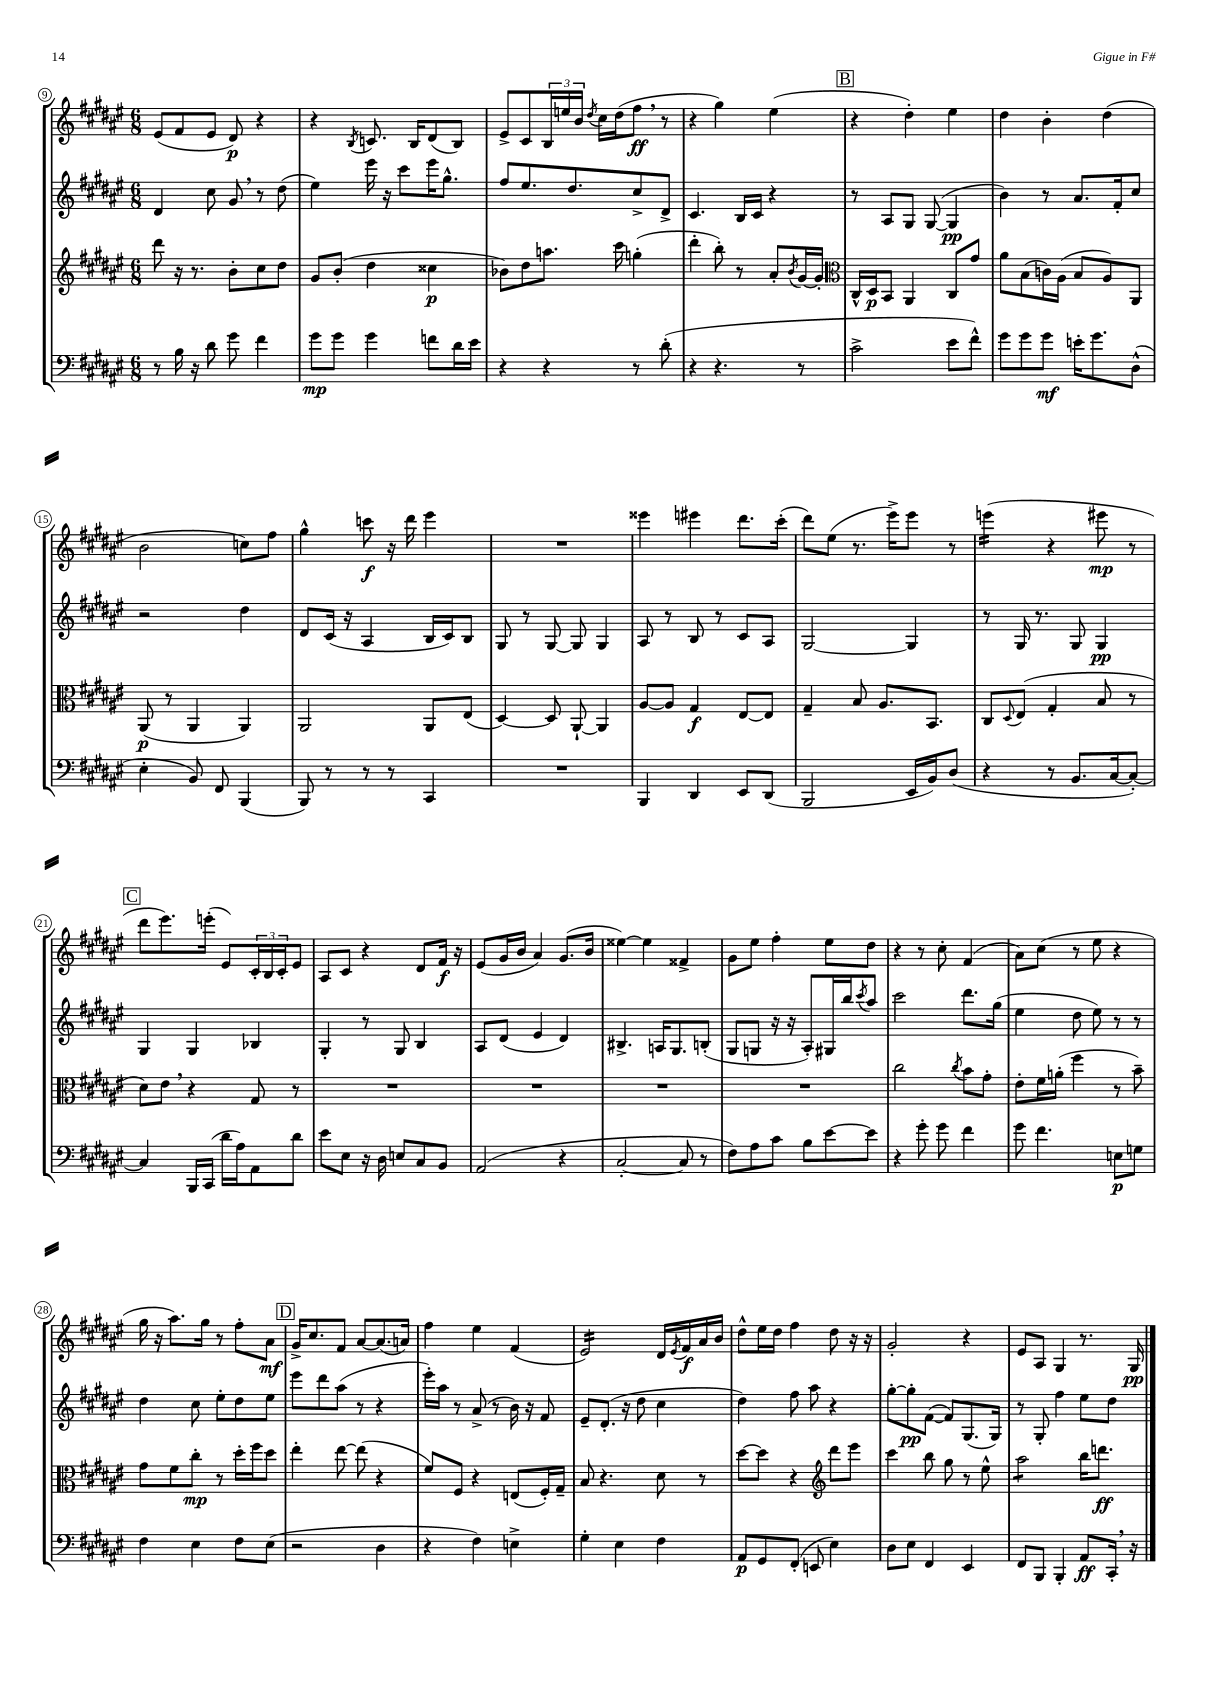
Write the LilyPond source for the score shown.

<<
\new StaffGroup <<
\new Staff = "s0" {
    \clef treble \key fis \major \numericTimeSignature \time 6/8
    eis'8( fis'8 eis'8 dis'8\p) r4 |
    r4 \acciaccatura { b8 } c'8. b16 dis'8( b8) |
    eis'8-> cis'8 \tuplet 3/2 { b16 e''16 b'16 } \acciaccatura { dis''8 } cis''16 dis''16( fis''8\ff \breathe r8 |
    r4 gis''4) eis''4( |
    \mark \markup { \box "B" } r4 dis''4-.) eis''4 |
    dis''4 b'4-. dis''4( |
    b'2 c''8) fis''8 |
    gis''4-^ c'''8\f r16 dis'''16 eis'''4 |
    R2. |
    eisis'''4 eis'''4 dis'''8. cis'''16-.( |
    dis'''8) eis''8( r8. eis'''16->) eis'''8 r8 |
    e'''4:16( r4 eis'''8\mp r8 |
    \mark \markup { \box "C" } dis'''8 eis'''8.) e'''16-.( eis'8) \tuplet 3/2 { cis'16-. b16 cis'16-. } eis'8 |
    ais8 cis'8 r4 dis'8 fis'16\f r16 |
    eis'8( gis'16 b'16 ais'4) gis'8.( b'16 |
    eisis''4~) eisis''4 fisis'4-> |
    gis'8 eis''8 fis''4-. eis''8 dis''8 |
    r4 r8 cis''8-. fis'4( |
    ais'8) cis''8( r8 eis''8 r4 |
    gis''16 r16 ais''8.) gis''16 r8 fis''8-. ais'8\mf |
    \mark \markup { \box "D" } gis'16-> cis''8. fis'8 ais'8~ ais'8.( a'16) |
    fis''4 eis''4 fis'4( |
    eis'2:16) dis'16 \acciaccatura { eis'8 } fis'16\f ais'16 b'16 |
    dis''8-^ eis''16 dis''16 fis''4 dis''8 r16 r16 |
    gis'2-. r4 |
    eis'8 ais8 gis4 r8. gis16\pp \bar "|." |
}
\new Staff = "s1" {
    \clef treble \key fis \major \numericTimeSignature \time 6/8
    dis'4 cis''8 gis'8 \breathe r8 dis''8( |
    eis''4) eis'''16 r16 cis'''8 eis'''16 gis''8.-^ |
    fis''8 eis''8. dis''8. cis''8-> dis'8-> |
    cis'4. b16 cis'16 r4 |
    \mark \markup { \box "B" } r8 ais8 gis8 gis8~( gis4\pp |
    b'4) r8 ais'8. fis'16-. cis''8 |
    r2 dis''4 |
    dis'8 cis'16( r16 ais4 b16 cis'16) b8 |
    gis8 r8 gis8~ gis8 gis4 |
    ais8 r8 b8 r8 cis'8 ais8 |
    gis2~ gis4 |
    r8 gis16 r8. gis8 gis4\pp |
    \mark \markup { \box "C" } gis4 gis4 bes4 |
    gis4-. r8 gis8 b4 |
    ais8 dis'8( eis'4 dis'4) |
    bis4.-> a16 gis8. b8-.( |
    gis8 g8 r16 r16 ais8-.) gis16 b''16 \acciaccatura { cis'''8 } ais''8 |
    cis'''2 dis'''8. gis''16( |
    eis''4 dis''8 eis''8) r8 r8 |
    dis''4 cis''8 eis''8-. dis''8 eis''8 |
    \mark \markup { \box "D" } eis'''8 dis'''8 ais''8( r8 r4 |
    eis'''16-.) ais''16 r8 ais'8->( r8 b'16) r16 fis'8 |
    eis'8-- dis'8.-.( r16 dis''8 cis''4 |
    dis''4) fis''8 ais''8 r4 |
    gis''8~-. gis''8-.\pp fis'8~( fis'8) gis8.( gis16) |
    r8 gis8-. fis''4 eis''8 dis''8 \bar "|." |
}
\new Staff = "s2" {
    \clef treble \key fis \major \numericTimeSignature \time 6/8
    dis'''8 r16 r8. b'8-. cis''8 dis''8 |
    gis'8 b'8-.( dis''4 cisis''4\p |
    bes'8) dis''8 a''8. cis'''16 g''4-.( |
    dis'''4-. b''8-.) r8 ais'8-. \acciaccatura { b'8 } gis'16~ gis'16-. |
    \mark \markup { \box "B" } \clef alto cis16-^ dis16\p b,8 ais,4 cis8 gis'8 |
    ais'8 b8( c'16) ais16( b8 ais8) ais,8 |
    ais,8\p( r8 ais,4 ais,4) |
    ais,2 ais,8 eis8( |
    dis4~) dis8 ais,8~-! ais,4 |
    ais8~ ais8 gis4\f eis8~ eis8 |
    gis4-- b8 ais8. b,8. |
    cis8 \appoggiatura { dis8 } eis8( gis4-. b8 r8 |
    \mark \markup { \box "C" } dis'8) eis'8 \breathe r4 gis8 r8 |
    R2. |
    R2. |
    R2. |
    R2. |
    cis''2 \acciaccatura { cis''8 } b'8 gis'8-. |
    eis'8-. fis'16 a'16-.( fis''4 r8 b'8--) |
    gis'8 fis'8 cis''8-.\mp r8 dis''16-. fis''16 dis''8 |
    \mark \markup { \box "D" } eis''4-. eis''8~ eis''8( r4 |
    fis'8) fis8 r4 e8( fis16-.) gis16-- |
    b8 r4. dis'8 r8 |
    dis''8~ dis''8 r4 \clef treble dis'''8 eis'''8 |
    cis'''4 b''8 gis''8 r8 eis''8-^ |
    ais''2:8 b''16 d'''8.\ff \bar "|." |
}
\new Staff = "s3" {
    \clef bass \key fis \major \numericTimeSignature \time 6/8
    r8 b16 r16 dis'8 gis'8 fis'4 |
    gis'8\mp gis'8 gis'4 f'8 dis'16 eis'16 |
    r4 r4 r8 dis'8-.( |
    r4 r4. r8 |
    \mark \markup { \box "B" } cis'2-> eis'8 fis'8-^) |
    gis'8 gis'8 gis'8\mf e'16-. gis'8. dis8-^( |
    eis4-. b,8) fis,8 b,,4( |
    b,,8) r8 r8 r8 cis,4 |
    R2. |
    b,,4 dis,4 eis,8 dis,8( |
    b,,2 eis,16 b,16) dis8( |
    r4 r8 b,8. cis16~ cis8~-.) |
    \mark \markup { \box "C" } cis4 b,,16 cis,16( dis'16 ais16) ais,8 dis'8 |
    eis'8 eis8 r16 dis16 e8 cis8 b,8 |
    ais,2( r4 |
    cis2~-. cis8 r8 |
    fis8) ais8 cis'8 b8 eis'8~ eis'8 |
    r4 gis'8-. gis'8 fis'4 |
    gis'8 fis'4. e8\p g8 |
    fis4 eis4 fis8 eis8( |
    \mark \markup { \box "D" } r2 dis4 |
    r4 fis4) e4-> |
    gis4-. eis4 fis4 |
    ais,8\p gis,8 fis,8-.( e,8 eis4) |
    dis8 eis8 fis,4 eis,4 |
    fis,8 b,,8 b,,4-. ais,8\ff cis,16-. \breathe r16 \bar "|." |
}
>>
>>
\layout { \context { \Score currentBarNumber = #9 \override BarNumber.stencil = #(make-stencil-circler 0.1 0.3 ly:text-interface::print) } }
